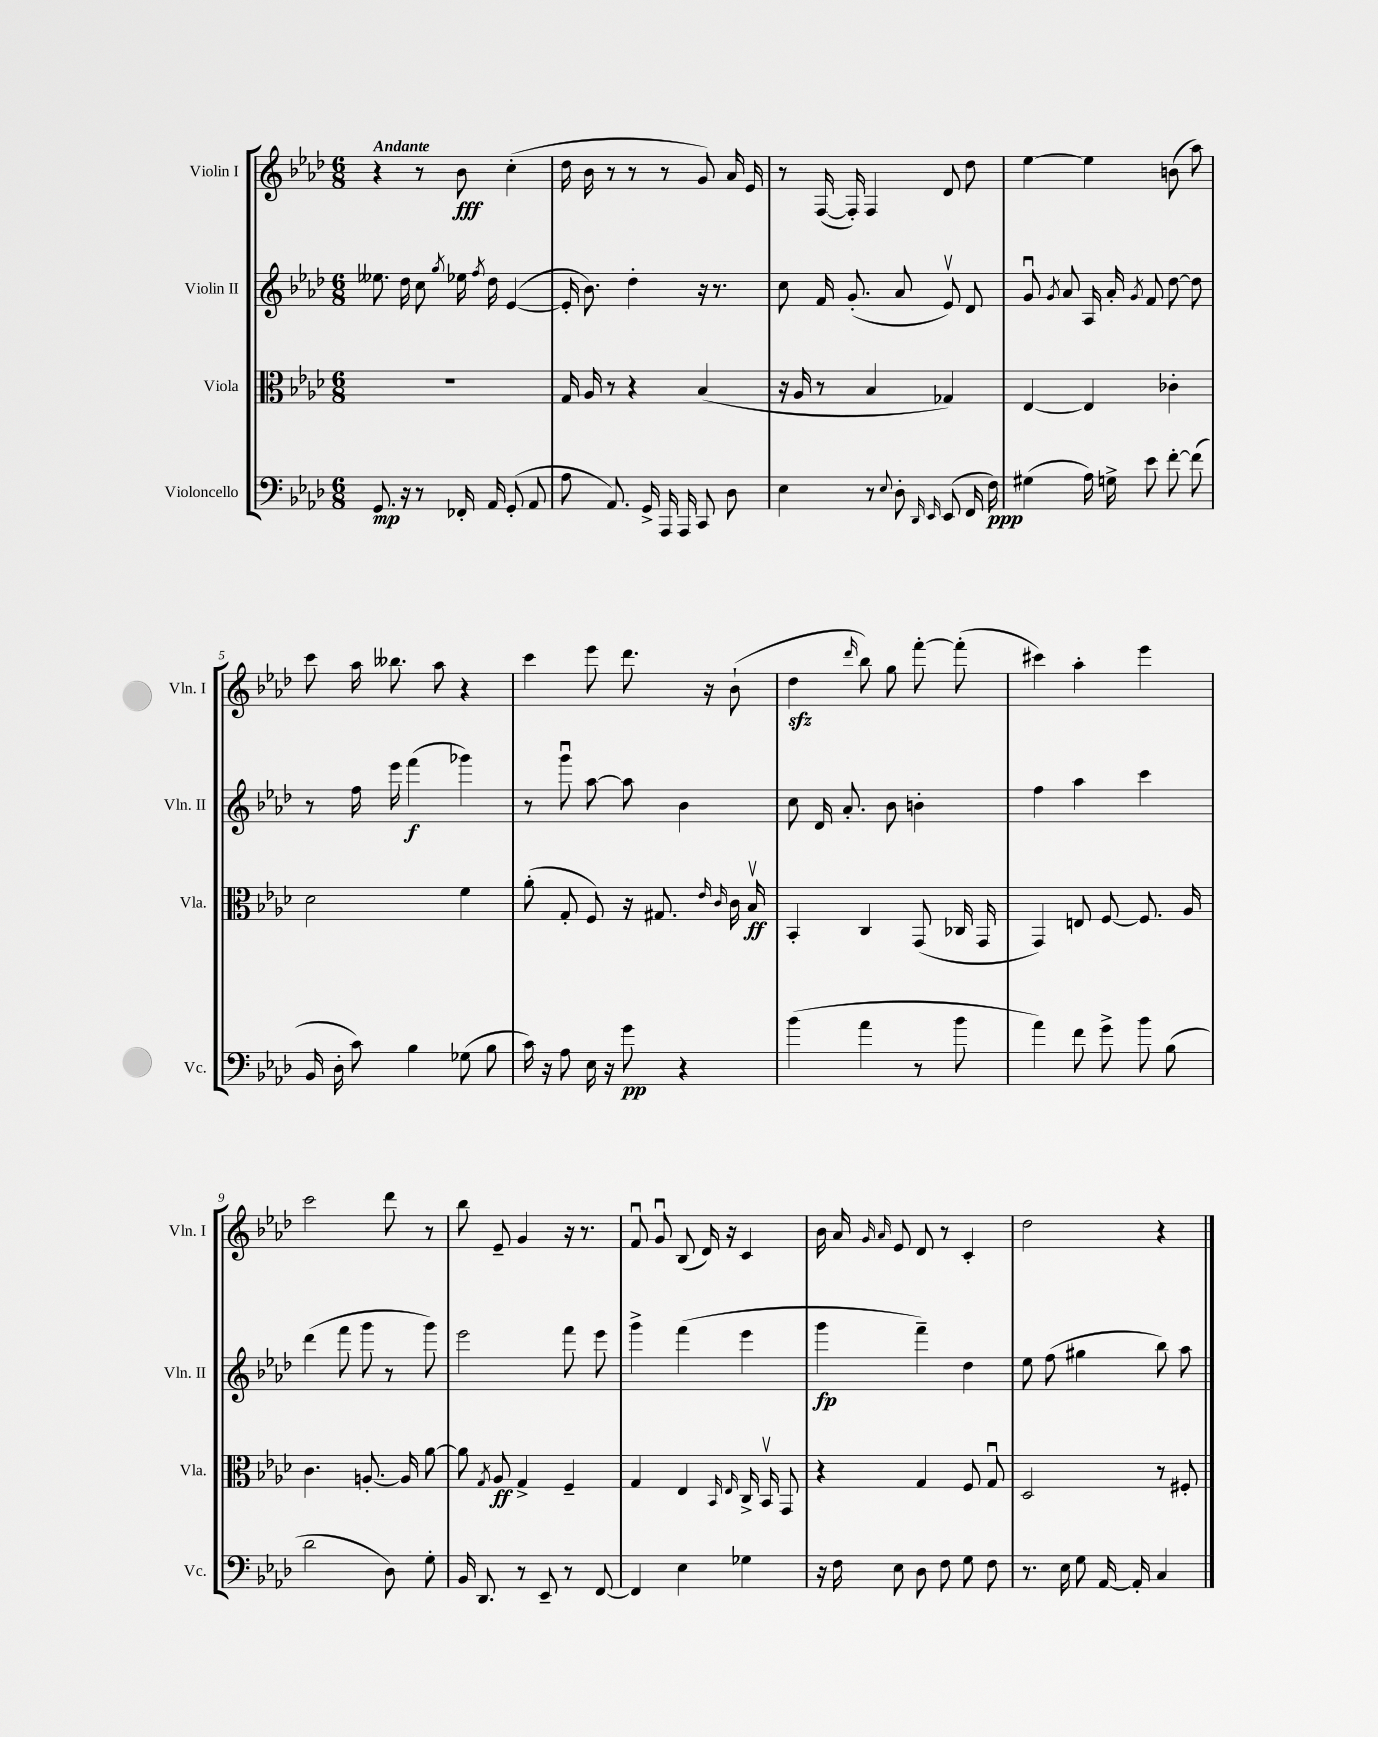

**kern	**kern	**kern	**kern
*staff4	*staff3	*staff2	*staff1
*clefF4	*clefC3	*clefG2	*clefG2
*k[b-e-a-d-]	*k[b-e-a-d-]	*k[b-e-a-d-]	*k[b-e-a-d-]
*M6/8	*M6/8	*M6/8	*M6/8
8.GG	2.r	8.ee--	4r
16r	.	16dd-	.
8r	.	8cc	8r
.	.	8qgg	.
16FF-'	.	16ee-	8b-
.	.	8qff	.
16AA-	.	16dd-	.
(8GG'	.	([4e-	(4cc'
8AA-	.	.	.
=	=	=	=
8A-	16G	16e-']	16dd-
.	16A-	8.b-)	16b-
8.AA-)	8r	.	8r
.	4r	4dd-'	8r
16GG^	.	.	.
16AAA-	.	.	8r
16AAA-	.	.	.
8CC	(4B-	16r	8g)
.	.	8.r	.
8D-	.	.	16a-
.	.	.	16e-
=	=	=	=
4E-	16r	8cc	8r
.	16A-	.	.
.	8r	16f	([16F
.	.	(8.g'	16F'])
8r	4B-	.	4F
8qqE-	.	.	.
8D-'	.	8a-	.
16qqDD-	.	.	.
16qqEE-	.	.	.
(8EE-	4G-)	8e-v)	8d-
16FF	.	8d-	8dd-
16F)	.	.	.
=	=	=	=
(4G#	[4E-	8gu	[4ee-
.	.	8qg	.
.	.	8a-	.
16A-)	4E-]	16A-	4ee-]
16G^	.	16a-'	.
.	.	8qg	.
8e-	.	8f	.
[8f'	4c-'	[8dd-	(8b
(8f]	.	8dd-]	8aa-)
=	=	=	=
16BB-	2d-	8r	8ccc
16D-'	.	.	.
8c)	.	16ff	16aa-
.	.	16eee-	8.bb--
4B-	.	(4fff	.
.	.	.	8aa-
(8G-	4f	4ggg-)	4r
8B-	.	.	.
=	=	=	=
16c)	(8a-'	8r	4ccc
16r	.	.	.
8A-	8G'	8gggu	.
16E-	8F)	[8aa-	8eee-
16r	.	.	.
8g	16r	8aa-]	8.ddd-
.	8.G#	.	.
4r	.	4b-	.
.	.	.	16r
.	16qqe-	.	.
.	16qqc	.	.
.	16c	.	(8b-`
.	16B-v	.	.
=	=	=	=
(4b-	4BB-'	8cc	4dd-
.	.	16d-	.
.	.	8.a-'	.
.	.	.	16qqddd-
4a-	4C	.	8bb-)
.	.	8b-	8gg
8r	(8GG	4b'	[8fff'
8b-	16C-	.	(8fff']
.	16GG	.	.
=	=	=	=
4a-)	4GG)	4ff	4ccc#)
8f	8E	4aa-	4aa-'
8g^	[8F	.	.
8b-	8.F]	4ccc	4eee-
(8B-	.	.	.
.	16A-	.	.
=	=	=	=
2d-	4.c	(4ddd-	2ccc
.	.	8fff	.
.	[8.A'	8ggg	.
8D-)	.	8r	8ddd-
.	16A]	.	.
8G'	[8a-	8ggg)	8r
=	=	=	=
16BB-	8a-]	2eee-	8bb-
8.DD-	.	.	.
.	8qG	.	.
.	8A-	.	8e-~
8r	4G^	.	4g
8EE-~	.	.	.
8r	4F~	8fff	16r
.	.	.	8.r
[8FF	.	8eee-	.
=	=	=	=
4FF]	4G	4ggg^	8fu
.	.	.	8gu
4E-	4E-	(4fff	(8B-
.	.	.	16d-)
.	.	.	16r
.	16qqBB-	.	.
.	16qqE-	.	.
4G-	16C^	4eee-	4c
.	16BB-v	.	.
.	8GG	.	.
=	=	=	=
16r	4r	4ggg	16b-
16F	.	.	16a-
.	.	.	16qqg
.	.	.	16qqa-
8E-	.	.	8e-
8D-	4G	4fff~)	8d-
8F	.	.	8r
8G	8F	4dd-	4c'
8F	8Gu	.	.
=	=	=	=
8.r	2D-	8ee-	2dd-
.	.	(8ff	.
16E-	.	.	.
8G	.	4gg#	.
[16AA-	.	.	.
16AA-']	.	.	.
4C	8r	8bb-)	4r
.	8F#'	8aa-	.
==	==	==	==
*-	*-	*-	*-
